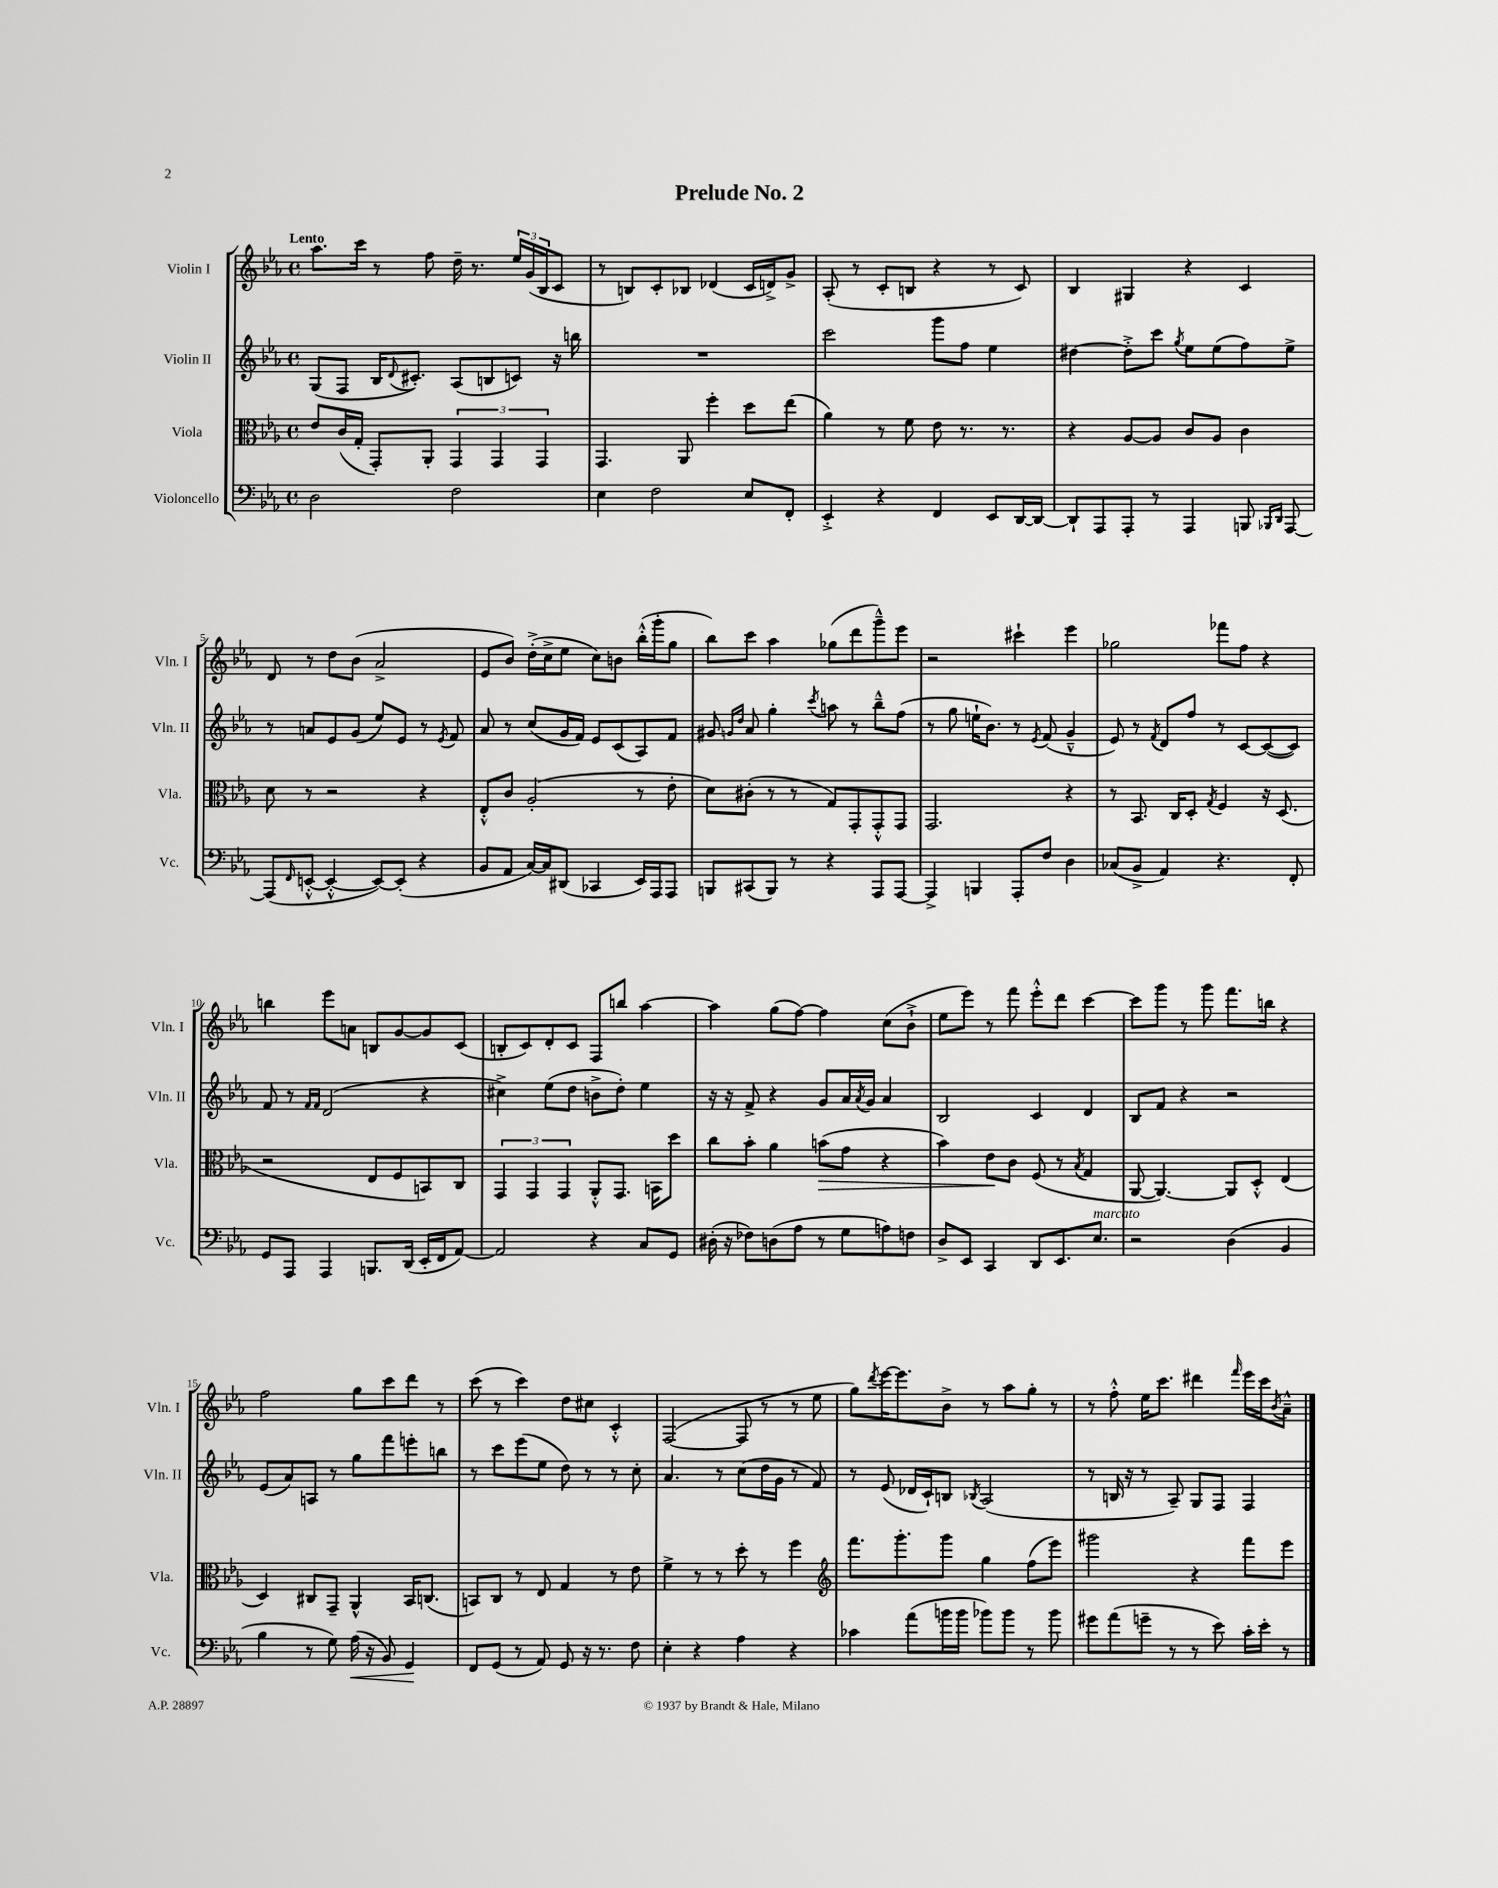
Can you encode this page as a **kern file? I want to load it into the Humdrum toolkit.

**kern	**kern	**kern	**kern
*staff4	*staff3	*staff2	*staff1
*clefF4	*clefC3	*clefG2	*clefG2
*k[b-e-a-]	*k[b-e-a-]	*k[b-e-a-]	*k[b-e-a-]
*M4/4	*M4/4	*M4/4	*M4/4
*met(c)	*met(c)	*met(c)	*met(c)
2D\	8e-/L	(8G/L	8.aa-\L
.	(16c/L	8F/J	.
.	16G'/JJ	.	16ccc\Jk
.	8GG'/L)	16B-/LK	8r
.	.	8qqd/	.
.	.	8.c#'/J)	.
.	8AA-'/J	.	8ff\
2F\	6GG/	(8A-/L	16dd~\
.	.	.	8.r
.	.	8B/	.
.	6GG/	.	.
.	.	8c/J)	24ee-/LL
.	.	.	(24g/
.	6GG/	.	24B-/J
.	.	16r	8c/J
.	.	16bb\	.
=	=	=	=
4E-\	4.GG/	1r	8r
.	.	.	8B/L)
2F\	.	.	8c'/
.	8AA-/	.	8B-/J
.	4ff'\	.	(4d-/
8E-/L	8dd\L	.	16c/LL
.	.	.	16d^/J)
8FF'/J	(8ee-\J	.	8g^/J
=	=	=	=
4EE-'^/	4a-\)	2ccc\	(8A-'/
.	.	.	8r
4r	8r	.	8c'/L
.	8f\	.	8B/J
4FF/	8e-\	8ggg\L	4r
.	8.r	8ff\J	.
8EE-/L	.	4ee-\	8r
.	8.r	.	.
[16DD/L	.	.	8c/)
16DD/_JJ	.	.	.
=	=	=	=
8DD`/]L	4r	[4dd#\	4B-/
8AAA-/	.	.	.
8AAA-'/J	[8A-/L	8dd#'^\]L	4G#/
8r	8A-/]J	8ccc\J	.
.	.	8qgg/	.
4AAA-/	8c/L	8ee-\L	4r
.	8A-/J	(8ee-\	.
8BBB/	4c\	8ff\)	4c/
16qqBBB-/LL	.	.	.
16qqDD/JJ	.	.	.
[8AAA-/	.	8ee-^\J	.
=	=	=	=
(8AAA-/]L	8d\	8r	8d/
16qqFF/	.	.	.
[8EE'^^/J	8r	8a/L	8r
4EE'^^/_	2r	8e-/	8dd\L
.	.	(8g/J	(8b-\J
8EE/_L)	.	8ee-/L)	2a-^/
(8EE'/]J	.	8e-/J	.
4r	4r	8r	.
.	.	8qe-/	.
.	.	8f/	.
=	=	=	=
8BB-/L	8E-'^^/L	8a-/	8e-/L
8AA-/J	8c/J	8r	8b-/J)
[16C/LL)	(2A-'/	(8cc/L	(16dd'^\LL
16C/]J	.	.	16cc^\J
(8DD#/J	.	16g/L	8ee-\J
.	.	16f/JJ)	.
4CC-/	.	8e-/L	8cc\L)
.	.	(8c/	8b\J
16EE-/LL)	8r	8A-/)	(16bb-'^^\LL
16AAA-/J	.	.	16ggg'\J
8AAA-/J	8e-'\	8f/J	8gg\J
=	=	=	=
8BBB/L	8d\L)	8g#/	8bb-\L)
.	.	16qqg/LL	.
.	.	16qqdd/JJ	.
(8CC#/	(8c#'\J	8a-/	8ccc\J
8BBB/J)	8r	4gg'\	4aa-\
8r	8r	.	.
.	.	8qccc/	.
4r	8G/L)	8aa\	(8gg-\L
.	8GG'/	8r	8ddd\
8AAA-/L	8GG'^^/	8bb-~^^\L	8ggg~^^\)
[8AAA-/J	8GG/J	(8ff\J	8eee-\J
=	=	=	=
4AAA-^/]	2.GG/	8r	2r
.	.	8gg\	.
4BBB/	.	16ee`\LK	.
.	.	8.b-\J)	.
8AAA-'/L	.	8r	4ccc#`\
.	.	8qe-/	.
8F/J	.	(8f/	.
4D\	4r	4g~^^/	4eee-\
=	=	=	=
(8C-/L	8r	8e-/)	2gg-\
8BB-^/J	8.BB-/	8r	.
.	.	8qf/	.
4AA-/)	.	8d/L	.
.	16C/LK	.	.
.	8D'/J	8ff/J	.
.	8qG/	.	.
4.r	4F/	8r	8fff-\L
.	.	[8c/L	8ff\J
.	16r	(8c/_	4r
.	(8.D/	.	.
8FF'/	.	8c/]J)	.
=	=	=	=
8GG/L	2r	8f/	4bb\
8AAA-/J	.	8r	.
.	.	16qqf/LL	.
.	.	16qqf/JJ	.
4AAA-/	.	(2d/	8eee-\L
.	.	.	8a\J
8.BBB/L	8E-/L	.	8B/L
.	8F/	.	[8g/
(16DD/Jk	.	.	.
16EE-'/LL	8BB/)	4r	8g/]
16FF/J	.	.	.
[8AA-/J)	8C/J	.	(8c/J
=	=	=	=
2AA-/]	6GG/	4cc#^\)	8B'/L
.	.	.	8c/)
.	6GG/	.	.
.	.	(8ee-\L	8d'/
.	6GG/	.	.
.	.	8dd\J	8c/J
4r	8AA-'^^/L	8b^\L	8F/L
.	8.GG/J	8dd'\J)	8bb/J
8C/L	.	4ee-\	[4aa-\
.	16BB\LK	.	.
8GG/J	8dd\J	.	.
=	=	=	=
(16D#'\	8cc\L	16r	4aa-\]
16r	.	16r	.
8F-\L)	8b-'\J	8f^/	.
(8D\	4a-\	4r	(8gg\L
8A-\J	.	.	[8ff\J)
8r	(8b\L	8g/L	4ff\]
8G\L	8g\J	16a-/L	.
.	.	8qa-/	.
.	.	16g/JJ	.
8A\)	4r	4a-/	(8cc\L
8F\J	.	.	8b-`^\J
=	=	=	=
8D^/L	4b-\)	2B-/	8ee-\L
8EE-/J	.	.	8eee-\J)
4CC/	8e-\L	.	8r
.	8c\J	.	8fff\
8DD/L	(8F/	4c/	8eee-'^^\L
8.EE-/	8r	.	8ddd\J
.	8qB-/	.	.
.	4G/	4d/	[4ccc\
8.E-/J	.	.	.
=	=	=	=
2r	[8AA-/	8B-/L	8ccc\]L
.	4.AA-/_)	8f/J	8ggg\J
.	.	4r	8r
.	.	.	8ggg\
(4D\	8AA-/]L	2r	8.fff\L
.	8D'^^/J	.	.
.	.	.	16bb\Jk
4BB-/	(4E-/	.	4r
=	=	=	=
4B-\	4D/)	(8e-/L	2ff\
.	.	8a-/)	.
8r	8C#/L	8A/J	.
8G\)	8GG~/J	8r	.
(16A-\	4AA-^^/	8gg\L	8gg\L
16r	.	.	.
8BB-/)	.	8fff\	8ccc\
4GG/	16BB-/LK	8eee'\	8ddd\J
.	(8.C/J	.	.
.	.	8bb\J	8r
=	=	=	=
8FF/L	8BB/L)	8r	(8ccc\
(8GG/J	8C/J	8ccc\L	8r
8r	8r	(8eee-\	4ccc\)
8AA-/)	8E-/	8ee-\J	.
8GG/	4G/	8dd\)	8dd\L
16r	.	8r	8cc#\J
8.r	.	.	.
.	8r	8r	4c'^^/
8F\	8e-\	8cc'\	.
=	=	=	=
4E-'\	4f^\	4.a-/	([2F/
4r	8r	.	.
.	8r	8r	.
4A-\	8dd'\	(8cc\L	8F/]
.	8r	16dd\L	8r
.	.	16g\JJ	.
4r	4ff\	8r	8r
.	.	8f/)	8ee-\
=	=	=	=
*	*clefG2	*	*
4c-\	8.fff\L	8r	8gg\L)
.	.	.	8qddd/
.	.	(8e-/	[16eee-\K
.	8.ggg'\	.	8.eee-\]
(8a-\L	.	16d-/LL	.
.	.	16c`/J)	.
16b\L	8ggg\J	8B/J	8b-^\J
16b\JJ	.	.	.
.	.	8qB-/	.
8b-\L)	4gg\	(2A-/	8r
8b-\J	.	.	8aa-\L
8r	(8ff\L	.	8gg'\J
8b-\	8eee-\J)	.	8r
=	=	=	=
8g#\L	2ggg#\	8r	8r
(8a-\	.	16B/	8ff'^^\
.	.	16r	.
8g~\J	.	8r	16ee-\LK
.	.	.	8.ccc\J
8r	.	8A-~/)	.
8r	4r	8G/L	4ddd#\
8e-\)	.	8F/J	.
.	.	.	16qqfff/
16c'\LL	8fff\L	4F/	16eee-\LL
16e-'\JJ	.	.	16ccc\J
.	.	.	8qb-/
8r	8eee-\J	.	8a-~^^\J
==	==	==	==
*-	*-	*-	*-
